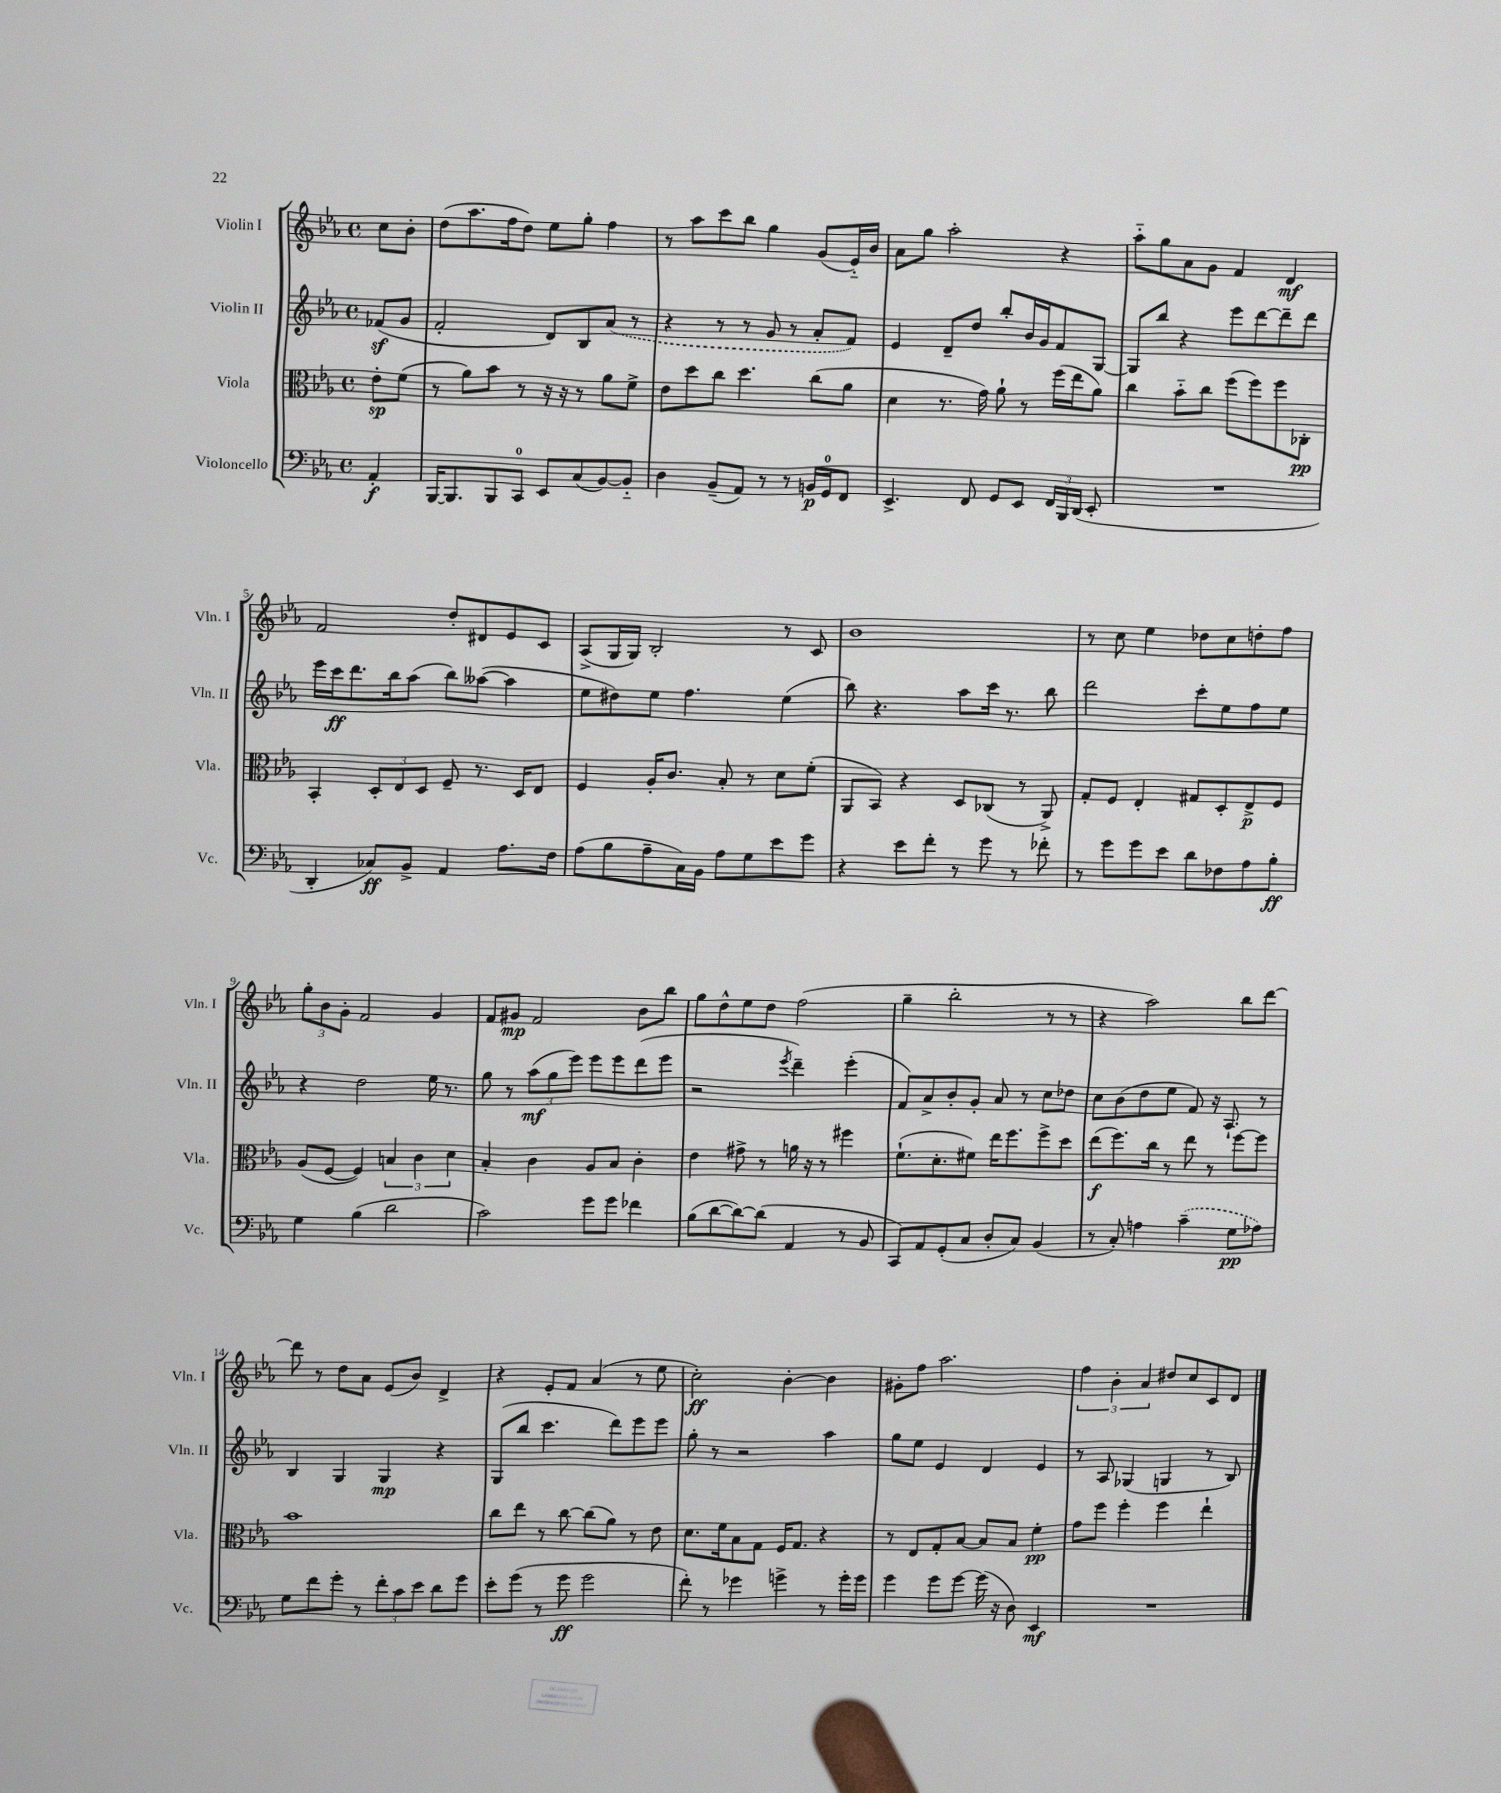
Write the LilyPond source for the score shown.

<<
\new StaffGroup <<
\new Staff = "s0" \with { instrumentName = "Violin I" shortInstrumentName = "Vln. I" } {
    \clef treble \key ees \major \defaultTimeSignature \time 4/4 \partial 4
    \autoBeamOff c''8[ bes'8]-. |
    d''8[( aes''8. f''16 d''8]) ees''8[ g''8]-. f''4 |
    r8 aes''8[ c'''8 bes''8] g''4 g'8[( ees'16-_) bes'16] |
    aes'8[ g''8] aes''2-. r4 |
    aes''8[-_ g''8 aes'8 g'8] f'4 d'4\mf |
    f'2 d''8[-. dis'8 ees'8 c'8] |
    aes8[->( g16 g16]) bes2-. r8 c'8 |
    bes'1 |
    r8 c''8 ees''4 des''8[ c''8 d''8-. f''8] |
    \tuplet 3/2 { g''8[-. bes'8 g'8]-. } f'2 g'4 |
    f'8[ gis'8]\mp f'2 bes'8[ bes''8] |
    g''8[ d''8-^ ees''8 d''8] f''2( |
    g''4-- bes''2-. r8 r8 |
    r4 aes''2) bes''8[ d'''8]~ |
    d'''8 r8 d''8[ aes'8] ees'8[( bes'8]) d'4-> |
    r4 ees'8[-. f'8] aes'4( r8 ees''8 |
    c''2-.\ff) bes'4~-. bes'4 |
    gis'8[-. f''8] aes''2. |
    \tuplet 3/2 { f''4 bes'4-. aes'4 } dis''8[ c''8 c'8 d'8] \bar "|." |
}
\new Staff = "s1" \with { instrumentName = "Violin II" shortInstrumentName = "Vln. II" } {
    \clef treble \key ees \major \defaultTimeSignature \time 4/4 \partial 4
    \autoBeamOff fes'8[\sf( g'8] |
    f'2-. d'8[) bes8 \once \slurDashed aes'8]( r8 |
    r4 r8 r8 g'8 r8 aes'8[-. f'8]) |
    ees'4 d'8[-- d''8] bes''8[-. bes'16 g'16 f'8 g8]~ |
    g8[ bes''8] r4 ees'''8[ d'''8~ d'''8-- d'''8] |
    ees'''16[ c'''16\ff d'''8. bes''16 aes''8]( bes''8[) aeses''8]~( aeses''4 |
    ees''8[ dis''8) ees''8] f''4. ees''4( |
    bes''8) r4. aes''8[ c'''16] r8. bes''8 |
    d'''2 c'''8[-. ees''8 f''8 ees''8] |
    r4 d''2 ees''16 r8. |
    g''8 r8 \tuplet 3/2 { aes''8[\mf( g''8 ees'''8]) } ees'''8[ ees'''8 d'''8( ees'''8] |
    r2 \acciaccatura { ees'''8 } d'''4--) ees'''4-.( |
    f'8[) aes'8-> bes'8-. g'8]-. aes'8 r8 c''8[ des''8] |
    c''8[ bes'8( d''8 ees''8] f'8) r16 aes8.-! r8 |
    bes4 g4 g4\mp r4 |
    g8[( bes''8] c'''4. d'''8[) ees'''8 ees'''8] |
    g''8-. r8 r2 aes''4 |
    g''8[ ees''8] ees'4 d'4 ees'4 |
    r8 aes8 ges4( g4 r8 bes8) \bar "|." |
}
\new Staff = "s2" \with { instrumentName = "Viola" shortInstrumentName = "Vla." } {
    \clef alto \key ees \major \defaultTimeSignature \time 4/4 \partial 4
    \autoBeamOff ees'8[-.\sp f'8]( |
    r8 aes'8[) bes'8] r8 r16 r16 r8 aes'8[ f'8]-> |
    ees'8[ d''8 c''8] d''4. c''8[( aes'8] |
    d'4 r8. g'16) aes'8-! r8 f''16[( ees''16 aes'8]) |
    c''4 bes'8[-_ c''8] f''8[( f''8) f''8 ces8]-.\pp |
    bes,4-. \tuplet 3/2 { d8[-. ees8 d8] } f8-- r8. d16[ ees8] |
    f4 aes16[-. c'8.] bes8-. r8 d'8[ f'8]-.( |
    aes,8[ bes,8]) r4 d8[ ces8]( r8 aes,8->) |
    g8[-. f8] ees4-. gis8[ d8-. ees8->\p f8] |
    aes8[( f8]~ f4) \tuplet 3/2 { b4 c'4 d'4 } |
    bes4-. c'4 aes8[ bes8] c'4-. |
    ees'4 gis'8-> r8 a'16 r16 r8 fis''4 |
    f'8.[-!( d'8.-. fis'8]) ees''16[ f''8. f''8-> d''8] |
    ees''8[\f( f''8.) c''16] r8 ees''8 r8 f''8[~ f''8] |
    bes'1 |
    c''8[ ees''8] r8 c''8~ c''8[( aes'8]) r8 ees'8 |
    d'8.[ f'16 bes8 g8] f16[ g8.] r4 |
    r8 ees8[ g8-. bes8]~ bes8[ bes8] f'4-.\pp |
    g'8[ f''8] f''4-. f''4 ees''4-! \bar "|." |
}
\new Staff = "s3" \with { instrumentName = "Violoncello" shortInstrumentName = "Vc." } {
    \clef bass \key ees \major \defaultTimeSignature \time 4/4 \partial 4
    \autoBeamOff aes,4-.\f |
    bes,,16[~ bes,,8. bes,,8 c,8]-0 ees,8[ c8( bes,8~) bes,8]-_ |
    d4 bes,8[--( aes,8]) r8 r8 b,16[\p g,16-0 f,8] |
    ees,4.-> f,8 g,8[ ees,8] \tuplet 3/2 { f,16[ bes,,16 d,16]( } ees,8-. |
    R1 |
    d,4-. ces8[\ff) bes,8]-> aes,4 aes8.[ f16] |
    aes8[( bes8 aes8-- c16) bes,16] aes8[ g8 ees'8 g'8] |
    r4 ees'8[ f'8]-. r8 g'8 r8 fes'8-. |
    r8 g'8[ g'8 ees'8] d'8[ fes8 aes8 bes8]-.\ff |
    g4 bes4( d'2 |
    c'2) g'8[ g'8] fes'4 |
    bes8[( d'8~ d'8~) d'8]( aes,4 r8 bes,8 |
    c,8[) aes,8 g,8-.( c8] d8[-. c8]) bes,4( |
    r8 c8-.) a4 \once \slurDashed c'4--( g8[\pp aes8]) |
    g8[ f'8 g'8]-. r8 \tuplet 3/2 { f'8[-. c'8 ees'8] } d'8[ g'8] |
    ees'8[-. g'8]( r8 g'8\ff g'2 |
    f'8-.) r8 ges'4 g'4-> r8 g'16[-. g'16] |
    g'4 g'8[ g'8]~ g'16( r16 d8) ees,4\mf |
    R1 \bar "|." |
}
>>
>>
